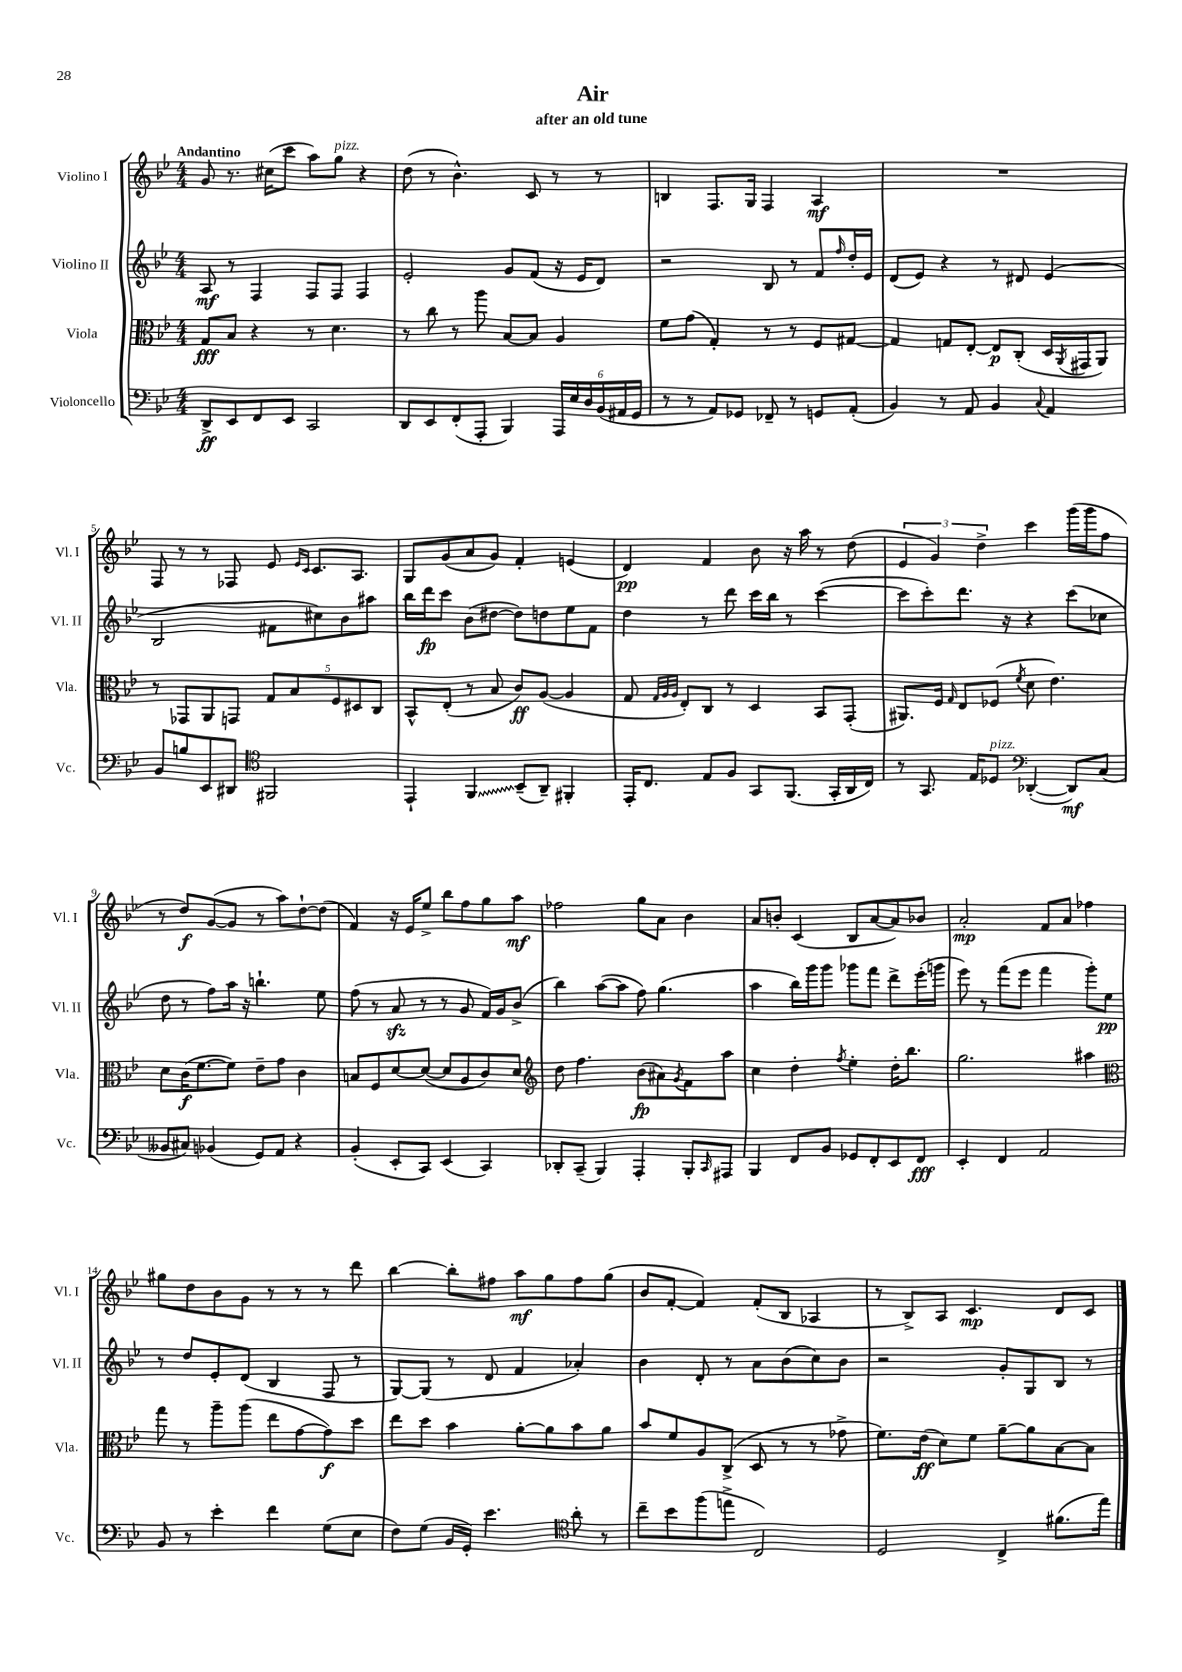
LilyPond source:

\header { title = "Air" subtitle = "after an old tune" }
<<
\new StaffGroup <<
\new Staff = "s0" \with { instrumentName = "Violino I" shortInstrumentName = "Vl. I" } {
    \clef treble \key bes \major \numericTimeSignature \time 4/4 \tempo "Andantino"
    g'8 r8. cis''16( c'''8 a''8) g''8^\markup { \italic "pizz." } r4 |
    d''8( r8 bes'4.-^) c'8 r8 r8 |
    b4 f8. g16 f4 a4\mf |
    R1 |
    f8 r8 r8 fes8 ees'8 \grace { ees'16 c'16 } c'8. a8. |
    g8 g'8( a'8 g'8) f'4-. e'4( |
    d'4\pp) f'4 bes'8 r16 a''16 r8 d''8( |
    \tuplet 3/2 { ees'4 g'4) d''4-> } c'''4 g'''16( g'''16 f''8 |
    r8 d''8\f) g'8~( g'8 r8 a''8) d''8~-! d''8( |
    f'4) r16 ees'16 ees''8-> bes''8 f''8 g''8 a''8\mf |
    fes''2 g''8 a'8 bes'4 |
    a'8 b'8-. c'4( bes8 a'8~ a'8) bes'8 |
    a'2-.\mp f'8 a'8 fes''4 |
    gis''8 d''8 bes'8 g'8 r8 r8 r8 d'''8 |
    bes''4~ bes''8-. fis''8 a''8\mf g''8 fis''8 g''8( |
    bes'8 f'8~-. f'4) f'8-.( bes8 aes4 |
    r8 bes8->) a8 c'4.\mp d'8 c'8 \bar "|." |
}
\new Staff = "s1" \with { instrumentName = "Violino II" shortInstrumentName = "Vl. II" } {
    \clef treble \key bes \major \numericTimeSignature \time 4/4
    a8\mf r8 f4 f8 f8 f4 |
    ees'2-. g'8 f'8( r16 ees'16 d'8) |
    r2 bes8 r8 f'8 \grace { f''16 } d''16-. ees'16 |
    d'8( ees'8) r4 r8 dis'8 ees'4( |
    bes2 fis'8 cis''8) bes'8 ais''8 |
    bes''16 d'''16\fp c'''8 bes'8( dis''8~ dis''8) d''8 ees''8 f'8 |
    d''4 r8 d'''8 c'''16 bes''16 r8 c'''4~( |
    c'''8 c'''8-.) d'''8. r16 r4 c'''8( ces''8 |
    d''8 r8 f''8) a''16 r16 b''4.-! ees''8 |
    f''8( r8 a'8\sfz r8 r8 g'8 f'16) g'16 bes'8->( |
    bes''4) a''8~( a''8 f''8) g''4.( |
    a''4 bes''16) g'''16 g'''8 ges'''8 f'''8 d'''8-> ees'''16-.( g'''16 |
    ees'''8) r8 f'''8( ees'''8 f'''4 g'''8-.) ees''8\pp |
    r8 d''8 ees'8-. d'8( bes4 f8 r8 |
    g8~) g8( r8 d'8 f'4 aes'4-.) |
    bes'4 d'8-. r8 a'8 bes'8( c''8) bes'8 |
    r2 g'8-. g8 bes8 r8 \bar "|." |
}
\new Staff = "s2" \with { instrumentName = "Viola" shortInstrumentName = "Vla." } {
    \clef alto \key bes \major \numericTimeSignature \time 4/4
    g8\fff bes8 r4 r8 d'4. |
    r8 c''8 r8 a''8 bes8~ bes8 a4 |
    f'8 g'8( g4-.) r8 r8 f8 gis8~ |
    gis4 g8 ees8~-. ees8\p c8-.( d16 \acciaccatura { a,8 } gis,16 a,8) |
    r8 ges,8 a,8 g,8 \tuplet 5/4 { g8 bes8 f8 dis8 c8 } |
    bes,8-^ ees8-.( r8 bes8 c'8\ff) a8~( a4 |
    g8 \grace { g32 a32 a32 } ees8-.) c8 r8 d4 bes,8 g,8-.( |
    ais,8.) f16 \grace { g16 } ees8 fes8( \acciaccatura { f'8 } d'8 ees'4.) |
    d'8 c'16\f( f'8.~ f'8) ees'8-- g'8 c'4 |
    b8 f8 d'8~ d'8~( d'8 a8 c'8) d'8 |
    \clef treble d''8 f''4. bes'8\fp( ais'8) \acciaccatura { g'8 } f'8 a''8 |
    c''4 d''4-. \acciaccatura { f''8 } ees''4-. d''16-. bes''8. |
    g''2. ais''4 |
    \clef alto g''8 r8 a''8-- a''8( ees''8 g'8~ g'8\f) d''8 |
    ees''8 d''8 bes'4 a'8~-. a'8 bes'8 a'8 |
    bes'8 f'8 a8 c8->( d8 r8 r8 ges'8-> |
    f'8.) ees'16\ff( d'8) f'8 a'8~-- a'8 bes8~ bes8 \bar "|." |
}
\new Staff = "s3" \with { instrumentName = "Violoncello" shortInstrumentName = "Vc." } {
    \clef bass \key bes \major \numericTimeSignature \time 4/4
    d,8->\ff ees,8 f,8 ees,8 c,2 |
    d,8 ees,8 f,8-.( a,,8-. bes,,4) \tuplet 6/4 { a,,16 ees16 d16 bes,16( ais,16 g,16 } |
    r8 r8 a,8) ges,8 fes,8-- r8 g,8 a,8-.( |
    bes,4) r8 a,8 bes,4 \appoggiatura { c8 } a,4 |
    bes,8 b8 ees,8 dis,8 \clef tenor fis,2 |
    ees,4-! \once \override Glissando.style = #'zigzag f,4\glissando bes,8--( a,8--) fis,4-. |
    ees,16-. c8. ees8 f8 g,8 f,8.( g,16-. a,16 c16) |
    r8 g,8. ees16 des8^\markup { \italic "pizz." } \clef bass des,4~-.( des,8\mf) c8( |
    beses,8 cis8) bes,4( g,8) a,8 r4 |
    bes,4-.( ees,8-. c,8) ees,4( c,4) |
    des,8-. c,8--( bes,,4) a,,4-. bes,,8-. \grace { c,16 } ais,,8 |
    bes,,4 f,8 bes,8 ges,8 f,8-. ees,8 f,8\fff |
    ees,4-. f,4 a,2 |
    bes,8 r8 ees'4-. f'4 g8( ees8 |
    f8) g8( bes,16 g,16-.) ees'4. \clef tenor a'8-. r8 |
    c''8-- bes'8 f''8( e''8-> c2) |
    d2 c4-> fis'8.( ees''16) \bar "|." |
}
>>
>>
